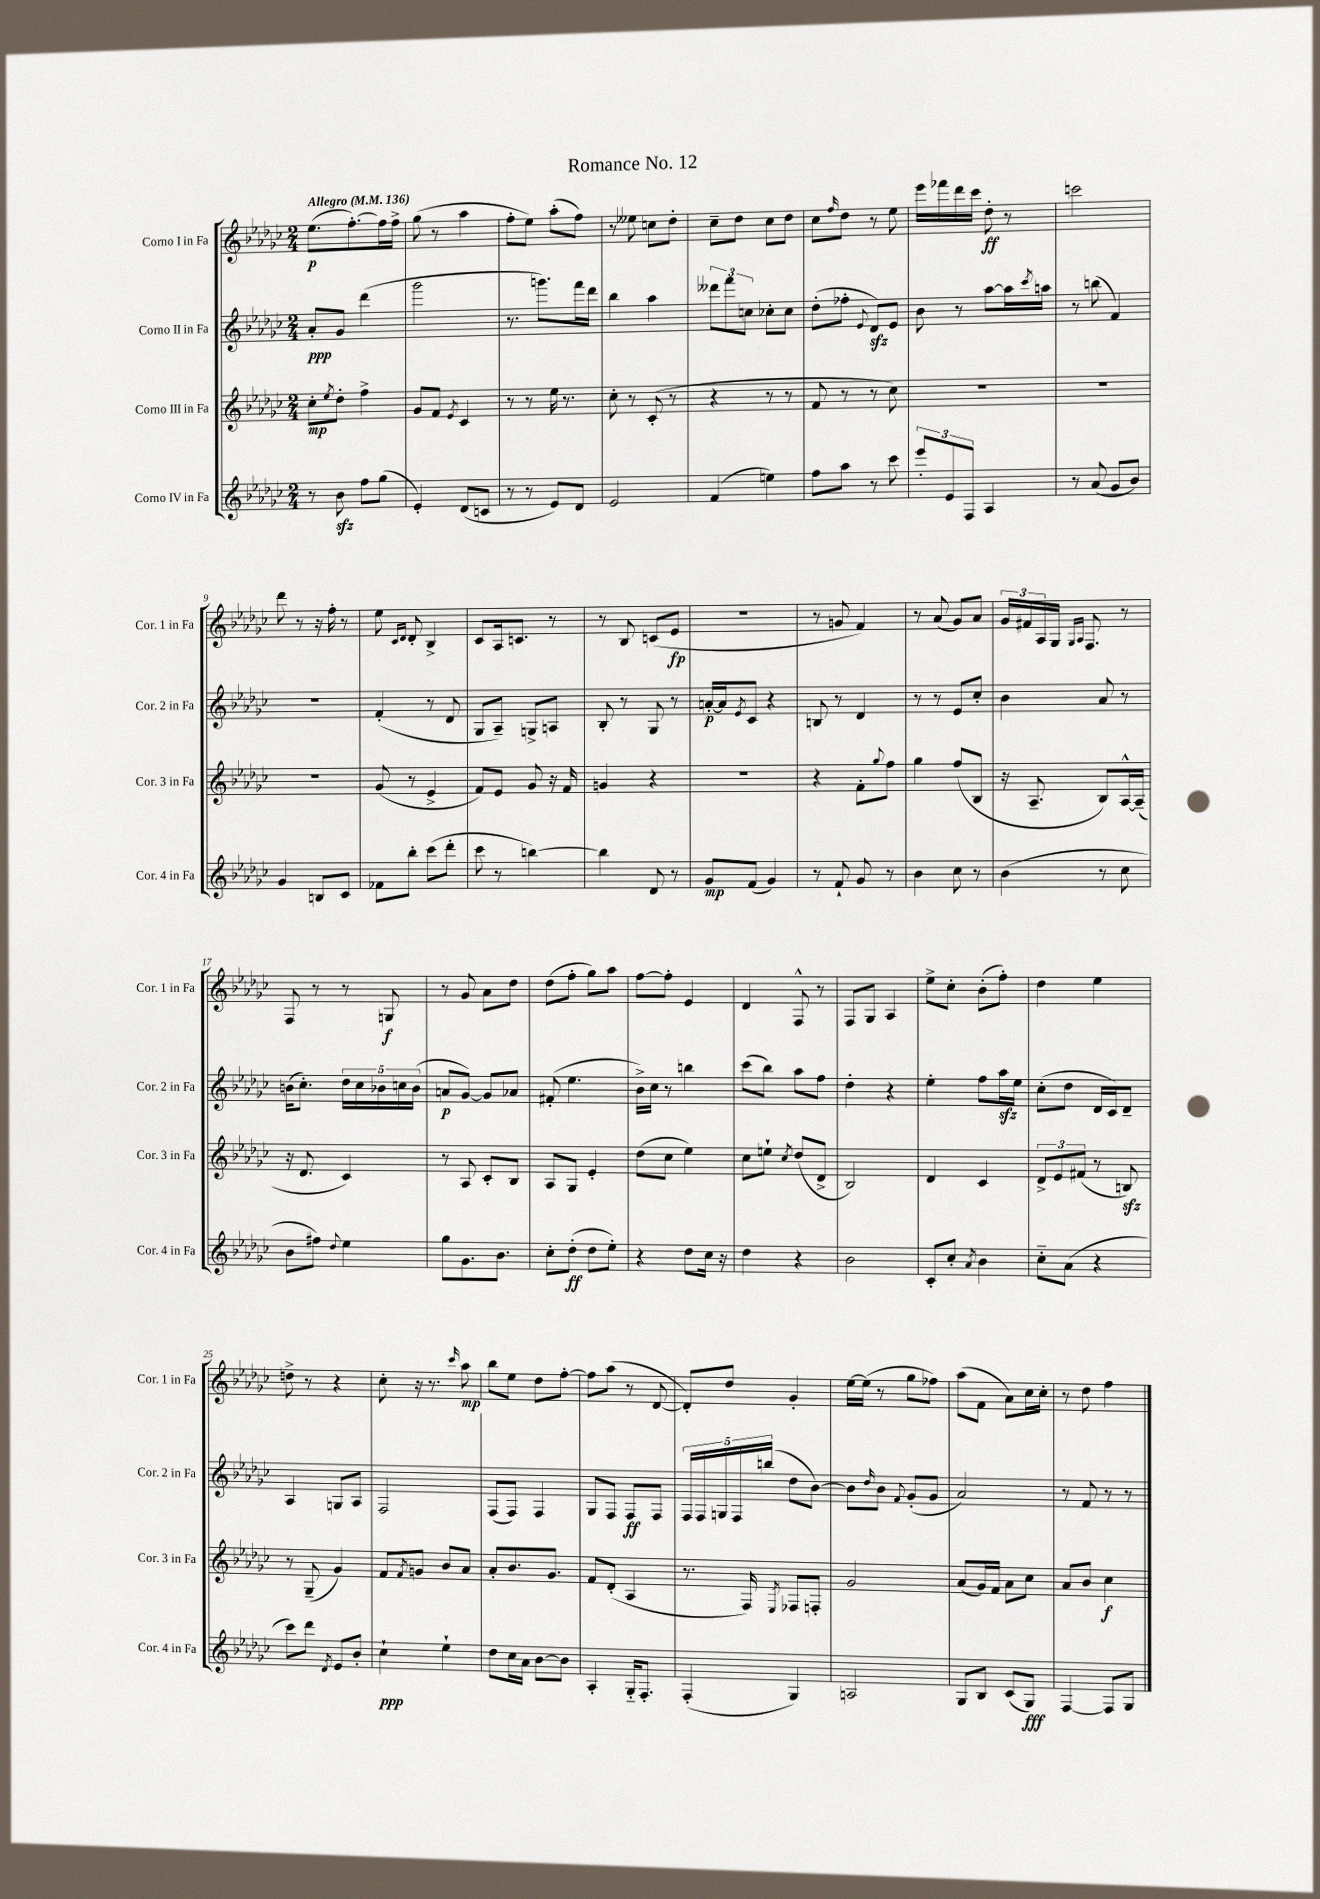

**kern	**dynam	**kern	**dynam	**kern	**dynam	**kern	**dynam
*part4	*part4	*part3	*part3	*part2	*part2	*part1	*part1
*staff4	*staff4	*staff3	*staff3	*staff2	*staff2	*staff1	*staff1
*I"Corno IV in Fa	*	*I"Corno III in Fa	*	*I"Corno II in Fa	*	*I"Corno I in Fa	*
*I'Cor. 4 in Fa	*	*I'Cor. 3 in Fa	*	*I'Cor. 2 in Fa	*	*I'Cor. 1 in Fa	*
*clefG2	*	*clefG2	*	*clefG2	*	*clefG2	*
*k[b-e-a-d-g-c-]	*	*k[b-e-a-d-g-c-]	*	*k[b-e-a-d-g-c-]	*	*k[b-e-a-d-g-c-]	*
*M2/4	*	*M2/4	*	*M2/4	*	*M2/4	*
*MM136	*	*MM136	*	*MM136	*	*MM136	*
=1	=1	=1	=1	=1	=1	=1	=1
!	!	!	!	!	!	!LO:TX:a:B:t=Allegro	!
8r	.	8cc-'\L	mp	8a-'/L	ppp	(8.ee-\L	p
.	.	8qee-/	.	.	.	.	.
8b-zz\	.	8dd-'\J	.	8g-/J	.	.	.
.	.	.	.	.	.	[8.ff'\)	.
8ff\L	.	4ff^\	.	(4ddd-\	.	.	.
(8gg-\J	.	.	.	.	.	16ff\L]	.
.	.	.	.	.	.	16ff^\JJ	.
=2	=2	=2	=2	=2	=2	=2	=2
4e-'/)	.	8g-/L	.	2ggg-\	.	(8gg-\	.
.	.	8f/J	.	.	.	8r	.
.	.	8qe-/	.	.	.	.	.
(8d-/L	.	4c-/	.	.	.	4aa-\	.
8cn/J	.	.	.	.	.	.	.
=3	=3	=3	=3	=3	=3	=3	=3
8r	.	8r	.	8.r	.	8ff'\L	.
8r	.	8r	.	.	.	8ee-\J)	.
.	.	.	.	8.gggn\L)	.	.	.
8e-/L)	.	16ee-\	.	.	.	(8aa-'\L	.
.	.	8.r	.	.	.	.	.
8d-/J	.	.	.	16fff\L	.	8ff\J)	.
.	.	.	.	16ddd-\JJ	.	.	.
=4	=4	=4	=4	=4	=4	=4	=4
2e-/	.	8cc-'\	.	4bb-\	.	8r	.
.	.	8r	.	.	.	8ee--X\	.
.	.	(8c-'/	.	4aa-\	.	8ccn\L	.
.	.	8r	.	.	.	8dd-'\J	.
=5	=5	=5	=5	=5	=5	=5	=5
(4f/	.	4r	.	12ddd--X\L	.	8cc-~\L	.
.	.	.	.	12fff\	.	.	.
.	.	.	.	.	.	8dd-\J	.
.	.	.	.	12ccn\J	.	.	.
4een\)	.	8r	.	8cc-X'\L	.	8cc-\L	.
.	.	8r	.	8cc-\J	.	8dd-\J	.
=6	=6	=6	=6	=6	=6	=6	=6
8ff\L	.	8f/	.	(8dd-'\L	.	8cc-\L	.
.	.	.	.	.	.	16qqff/	.
8aa-\J	.	8r	.	8ff-X'\J	.	8dd-\J	.
.	.	.	.	8qqe-/	.	.	.
8r	.	8r	.	8d-zz/L)	.	8r	.
8ccc-\	.	8cc-\)	.	8e-/J	.	8ee-\	.
=7	=7	=7	=7	=7	=7	=7	=7
12eee-'/L	.	2r	.	8b-\	.	16eee-\LL	.
.	.	.	.	.	.	16fff-X\	.
12e-/	.	.	.	.	.	.	.
.	.	.	.	8r	.	16ddd-\	.
12F/J	.	.	.	.	.	.	.
.	.	.	.	.	.	16ccc-\JJ	.
4A-/	.	.	.	[8aa-\L	.	8dd-'\	ff
.	.	.	.	16aa-\L]	.	8r	.
.	.	.	.	8qccc-/	.	.	.
.	.	.	.	16aan\JJ	.	.	.
=8	=8	=8	=8	=8	=8	=8	=8
8r	.	2r	.	8r	.	2cccn\	.
(8a-/	.	.	.	(8bbn\	.	.	.
8g-/L	.	.	.	4f/)	.	.	.
8b-/J)	.	.	.	.	.	.	.
!!LO:LB:g=z
=9	=9	=9	=9	=9	=9	=9	=9
4g-/	.	2r	.	2r	.	8ddd-\	.
.	.	.	.	.	.	8r	.
8Bn/L	.	.	.	.	.	16r	.
.	.	.	.	.	.	16ff'\	.
8c-/J	.	.	.	.	.	8r	.
=10	=10	=10	=10	=10	=10	=10	=10
8f-X\L	.	(8g-/	.	(4f'/	.	8ee-\	.
.	.	.	.	.	.	16qqc-/LL	.
.	.	.	.	.	.	16qqd-/JJ	.
8bb-'\J	.	8r	.	.	.	8d-'/	.
(8ccc-\L	.	4e-^/	.	8r	.	4B-^/	.
8ddd-'\J	.	.	.	8d-/	.	.	.
=11	=11	=11	=11	=11	=11	=11	=11
8ccc-\	.	8f/L)	.	8G-/L	.	8c-/L	.
8r	.	8e-/J	.	8A-~/J)	.	16A-/k	.
.	.	.	.	.	.	8.cn/J	.
[4bbn\)	.	8g-/	.	8Gn^/L	.	.	.
.	.	16r	.	8An/J	.	8r	.
.	.	16f/	.	.	.	.	.
=12	=12	=12	=12	=12	=12	=12	=12
4bb\]	.	4gn/	.	8B-'/	.	8r	.
.	.	.	.	8r	.	8B-/	.
8d-/	.	4r	.	8G-/	.	(8cn/L	.
8r	.	.	.	8r	.	8e-/J	fp
=13	=13	=13	=13	=13	=13	=13	=13
8g-/L	mp	2r	.	[16an'/LL	p	2r	.
.	.	.	.	16a/J]	.	.	.
.	.	.	.	8qe-/	.	.	.
(8f/J	.	.	.	8c-/J	.	.	.
4g-/)	.	.	.	4r	.	.	.
=14	=14	=14	=14	=14	=14	=14	=14
8r	.	4r	.	8Bn/	.	8r	.
8f`/	.	.	.	8r	.	8gn/	.
8g-/	.	8f'\L	.	4d-/	.	4f/)	.
.	.	8qqgg-/	.	.	.	.	.
8r	.	8ff\J	.	.	.	.	.
=15	=15	=15	=15	=15	=15	=15	=15
4b-\	.	4gg-\	.	8r	.	8r	.
.	.	.	.	8r	.	(8a-/	.
8cc-\	.	(8ff/L	.	8e-/L	.	8g-/L)	.
8r	.	8B-/J	.	8cc-'/J	.	8a-/J	.
=16	=16	=16	=16	=16	=16	=16	=16
(4b-\	.	16r	.	4b-\	.	24g-/LL	.
.	.	.	.	.	.	24f#X/	.
.	.	8.A-~/	.	.	.	.	.
.	.	.	.	.	.	24A-/	.
.	.	.	.	.	.	16G-/JJ	.
.	.	.	.	.	.	16qqG-/LL	.
.	.	.	.	.	.	16qqA-/JJ	.
.	.	.	.	.	.	8.F/	.
8r	.	8B-/L)	.	8a-/	.	.	.
8cc-\	.	[16A-^^/L	.	8r	.	8r	.
.	.	(16A-~/JJ]	.	.	.	.	.
!!LO:LB:g=z
=17	=17	=17	=17	=17	=17	=17	=17
8b-\L	.	16r	.	(16bn\KL	.	8F/	.
.	.	8.d-/	.	8.cc-'\J)	.	.	.
8ff#X\J)	.	.	.	.	.	8r	.
8qqdd-/	.	.	.	.	.	.	.
4ee-\	.	4c-/)	.	20dd-\LL	.	8r	.
.	.	.	.	20cc-\	.	.	.
.	.	.	.	20b-X\	.	.	.
.	.	.	.	.	.	8Gn/	f
.	.	.	.	20ccn\	.	.	.
.	.	.	.	(20b-\JJ	.	.	.
=18	=18	=18	=18	=18	=18	=18	=18
8gg-\L	.	8r	.	8an/L	p	8r	.
8.g-\	.	8A-/	.	[8g-/J)	.	8g-/	.
.	.	8c-'/L	.	8g-/L]	.	8a-\L	.
8.b-\J	.	.	.	.	.	.	.
.	.	8B-/J	.	8a-X/J	.	8dd-\J	.
=19	=19	=19	=19	=19	=19	=19	=19
8cc-'\L	.	8A-/L	.	(8f#X'/	.	(8dd-\L	.
(8dd-'\J	ff	8G-/J	.	4.ee-\	.	8ff'\J	.
8dd-\L	.	4e-'/	.	.	.	8gg-\L)	.
8ee-'\J)	.	.	.	.	.	8aa-\J	.
=20	=20	=20	=20	=20	=20	=20	=20
4r	.	(8dd-\L	.	16b-^\LL)	.	[8ff\L	.
.	.	.	.	16cc-\JJ	.	.	.
.	.	8cc-\J	.	8r	.	8ff'\J]	.
8dd-\L	.	4ee-\)	.	4bbn\	.	4e-/	.
16cc-\Jk	.	.	.	.	.	.	.
16r	.	.	.	.	.	.	.
=21	=21	=21	=21	=21	=21	=21	=21
4dd-\	.	8cc-\L	.	(8ccc-\L	.	4d-/	.
.	.	8een`\J	.	8bb-\J)	.	.	.
.	.	8qcc-/	.	.	.	.	.
4r	.	(8dd-/L	.	8aa-\L	.	8F^^/	.
.	.	8d-^/J	.	8ff\J	.	8r	.
=22	=22	=22	=22	=22	=22	=22	=22
2b-\	.	2B-/)	.	4dd-'\	.	8F/L	.
.	.	.	.	.	.	8G-/J	.
.	.	.	.	4r	.	4A-/	.
=23	=23	=23	=23	=23	=23	=23	=23
8c-'/L	.	4d-/	.	4ee-'\	.	8ee-^\L	.
8cc-'/J	.	.	.	.	.	8cc-'\J	.
8qa-/	.	.	.	.	.	.	.
4b-\	.	4c-/	.	8ff\L	.	(8b-'\L	.
.	.	.	.	16aa-zz\L	.	8ff'\J)	.
.	.	.	.	16ee-\JJ	.	.	.
=24	=24	=24	=24	=24	=24	=24	=24
8cc-\L	.	12d-^/L	.	(8cc-'\L	.	4dd-\	.
.	.	12e-/	.	.	.	.	.
(8a-\J	.	.	.	8dd-\J	.	.	.
.	.	(12f#X/J	.	.	.	.	.
4r	.	8r	.	16d-/LL	.	4ee-\	.
.	.	.	.	16c-/J)	.	.	.
.	.	8Bnzz/)	.	8d-~/J	.	.	.
!!LO:LB:g=z
=25	=25	=25	=25	=25	=25	=25	=25
8ccc-\L)	.	8r	.	4A-/	.	8ddn^\	.
8ddd-\J	.	(8G-~/	.	.	.	8r	.
8qd-/	.	.	.	.	.	.	.
8e-/L	.	4g-/)	.	8Gn/L	.	4r	.
8b-'/J	.	.	.	8A-/J	.	.	.
=26	=26	=26	=26	=26	=26	=26	=26
4cc-`\	ppp	8f/L	.	2F/	.	8cc-'\	.
.	.	8qf/	.	.	.	.	.
.	.	8gn/J	.	.	.	16r	.
.	.	.	.	.	.	8.r	.
4ee-`\	.	8b-/L	.	.	.	.	.
.	.	.	.	.	.	16qqccc-/	.
.	.	8a-/J	.	.	.	8aa-\	mp
=27	=27	=27	=27	=27	=27	=27	=27
8dd-\L	.	8a-'/L	.	(8F/L	.	8bb-\L	.
16cc-\L	.	8.b-/	.	8F/J)	.	8ee-\J	.
16a-\JJ	.	.	.	.	.	.	.
[8b-\L	.	.	.	4F/	.	8dd-\L	.
.	.	8.g-/J	.	.	.	.	.
8b-\J]	.	.	.	.	.	[8ff'\J	.
=28	=28	=28	=28	=28	=28	=28	=28
4A-'/	.	8f/L	.	8G-/L	.	8ff\L]	.
.	.	(8d-'/J	.	8F/J	.	(8aa-\J	.
16G-/KL	.	4A-/	.	8F/L	ff	8r	.
8.F'/J	.	.	.	.	.	.	.
.	.	.	.	8F/J	.	[8d-/	.
=29	=29	=29	=29	=29	=29	=29	=29
(4F'/	.	8.r	.	20F/LL	.	8d-'/L])	.
.	.	.	.	20F/	.	.	.
.	.	.	.	20Gn/	.	.	.
.	.	.	.	.	.	8dd-/J	.
.	.	.	.	20F/	.	.	.
.	.	16F/)	.	.	.	.	.
.	.	.	.	(20bbn/JJ	.	.	.
.	.	8qE-/	.	.	.	.	.
4G-/)	.	8F-X/L	.	8dd-\L	.	4g-'/	.
.	.	8Fn'/J	.	[8b-\J)	.	.	.
=30	=30	=30	=30	=30	=30	=30	=30
2An/	.	2g-/	.	8b-\L]	.	[16ee-\LL	.
.	.	.	.	.	.	(16ee-\JJ]	.
.	.	.	.	16qqdd-/	.	.	.
.	.	.	.	8b-\J	.	8r	.
.	.	.	.	8qqf/	.	.	.
.	.	.	.	(8g-'/L	.	8gg-\L	.
.	.	.	.	8g-/J	.	8ff-X\J)	.
=31	=31	=31	=31	=31	=31	=31	=31
8G-/L	.	(8a-/L	.	2a-/)	.	(8aa-\L	.
8B-/J	.	16g-/L)	.	.	.	8f\J	.
.	.	16f/JJ	.	.	.	.	.
(8c-/L	.	8a-\L	.	.	.	8a-\L)	.
8G-/J)	fff	8cc-\J	.	.	.	16cc-\L	.
.	.	.	.	.	.	16cc-'\JJ	.
=32	=32	=32	=32	=32	=32	=32	=32
[4F/	.	8a-/L	.	8r	.	8r	.
.	.	8b-/J	.	8f/	.	8dd-\	.
8F/L]	.	4cc-\	f	8r	.	4ff\	.
8G-/J	.	.	.	8r	.	.	.
==	==	==	==	==	==	==	==
*-	*-	*-	*-	*-	*-	*-	*-
